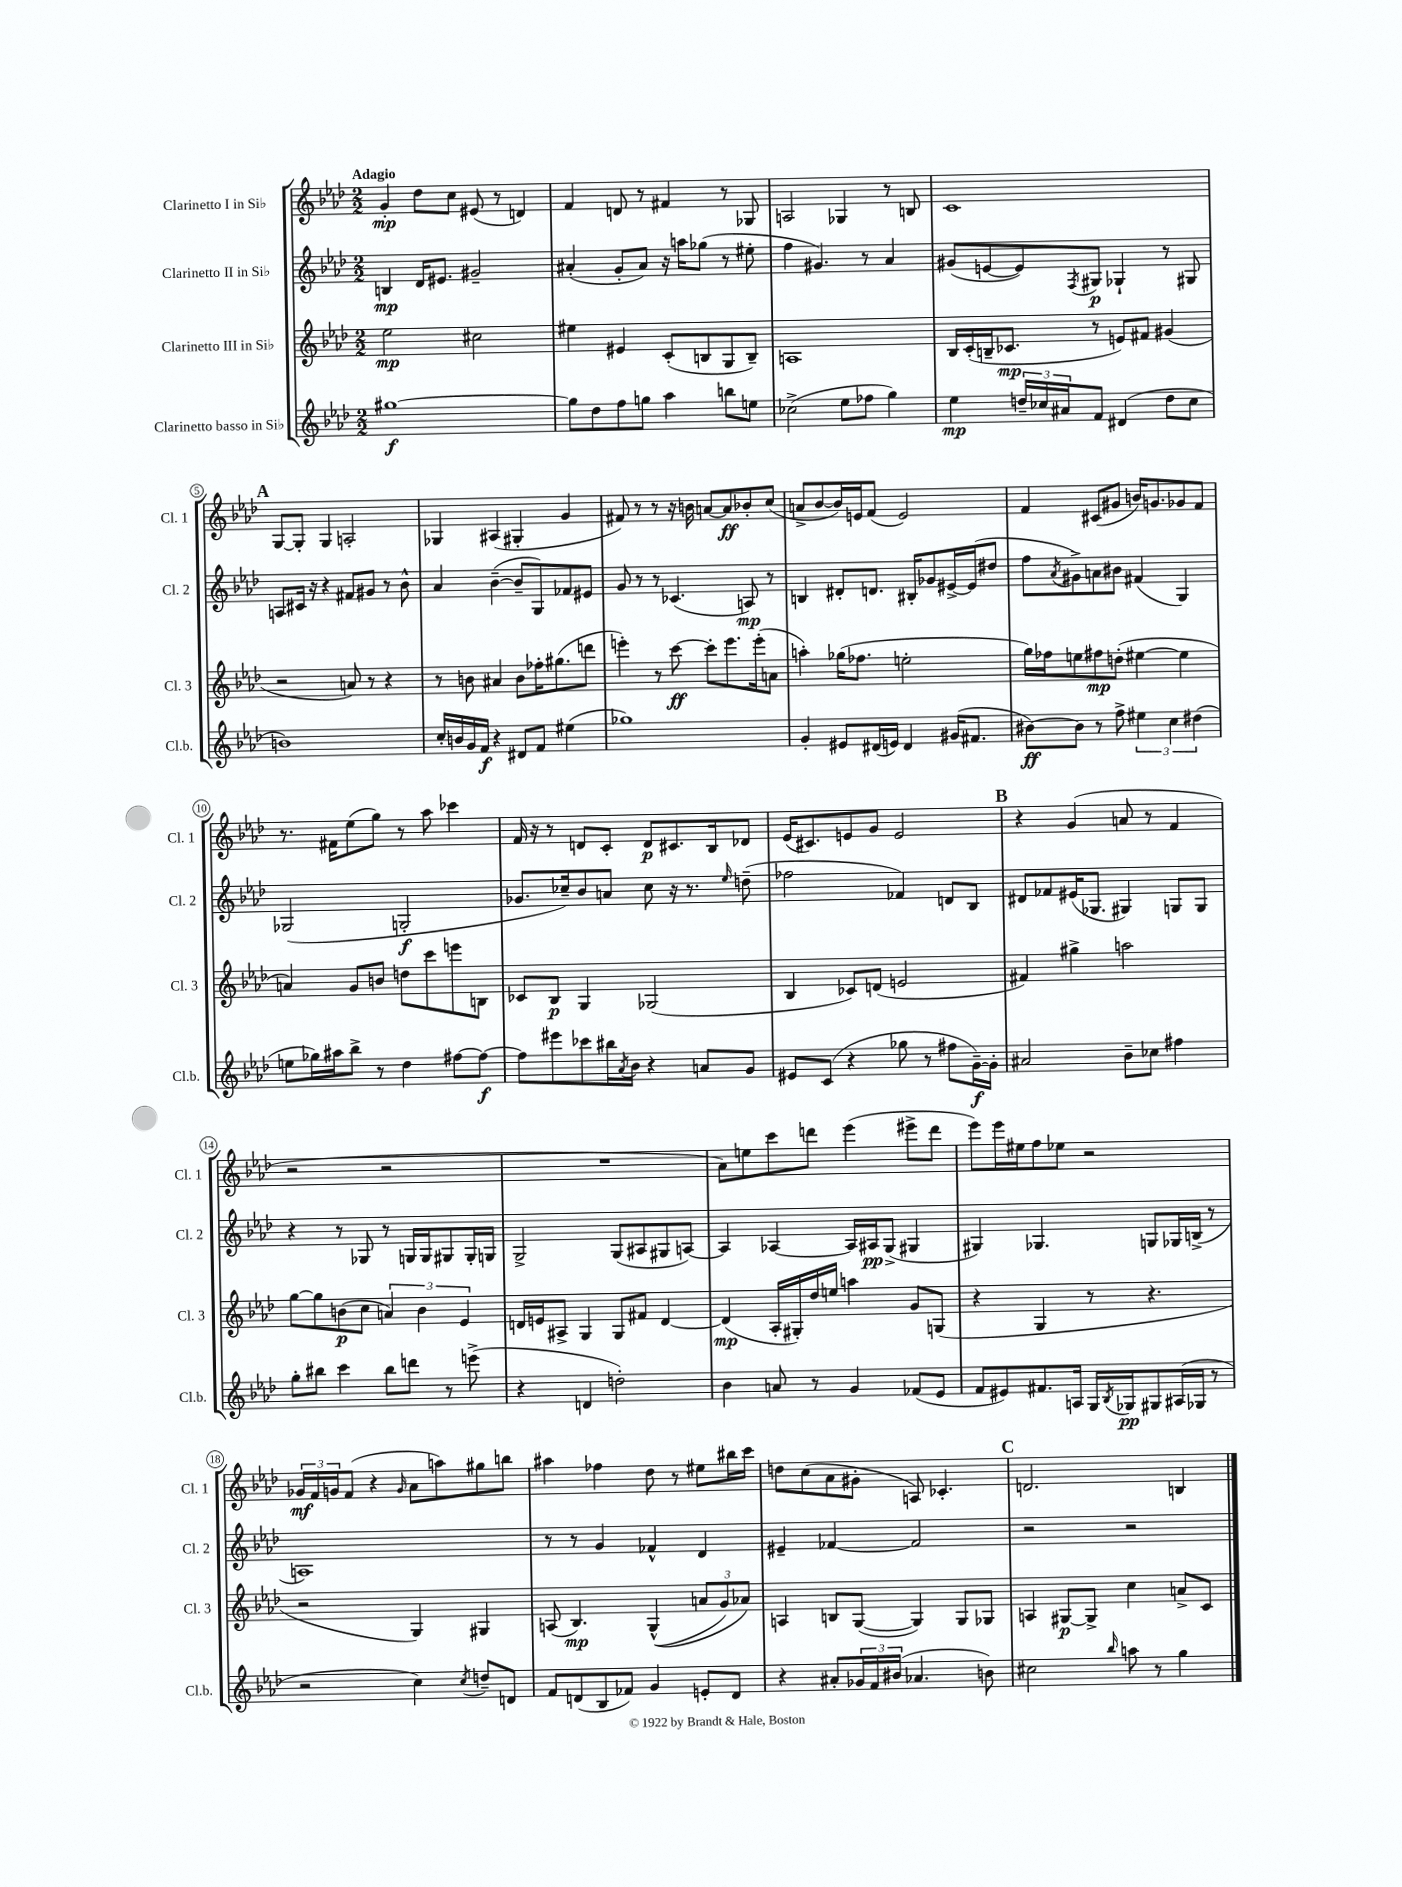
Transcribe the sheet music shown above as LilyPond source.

<<
\new StaffGroup <<
\new Staff = "s0" \with { instrumentName = "Clarinetto I in Sib" shortInstrumentName = "Cl. 1" } {
    \clef treble \key aes \major \numericTimeSignature \time 2/2 \tempo "Adagio"
    g'4-.\mp des''8 c''8 eis'8( r8 d'4) |
    f'4 d'8 r8 fis'4 r8 ges8 |
    a2 ges4 r8 b8 |
    c'1 |
    \mark \markup { \bold "A" } g8~ g8-. g4 a2-. |
    ges4 ais4( gis4-. g'4 |
    fis'8) r8 r8 r16 b'16 a'8~ a'8\ff bes'8-. c''8( |
    a'8-> bes'8~ bes'16) e'16 f'8( e'2) |
    f'4 cis'8( gis'8 b'16) g'8. ges'8 f'8 |
    r8. fis'16 ees''8( g''8) r8 aes''8 ces'''4 |
    f'16 r16 r8 d'8 c'8-. d'8\p cis'8. bes16 des'8 |
    ees'16( cis'8.) e'8 g'8 e'2 |
    \mark \markup { \bold "B" } r4 g'4( a'8 r8 f'4 |
    r2 r2 |
    R1 |
    aes'8) e''8 c'''8 d'''8 ees'''4( eis'''8-> d'''8 |
    ees'''8) ees'''16 eis''16 f''8 ees''8 r2 |
    \tuplet 3/2 { ges'16\mf f'16 g'16 } f'8( r4 \grace { g'16 } aes'8 a''8) gis''8 b''8 |
    ais''4 fes''4 des''8 r8 eis''8 bis''16 c'''16 |
    d''8 c''8( aes'8 gis'8-. a8) ces'4.-. |
    \mark \markup { \bold "C" } d'2. b4 \bar "|." |
}
\new Staff = "s1" \with { instrumentName = "Clarinetto II in Sib" shortInstrumentName = "Cl. 2" } {
    \clef treble \key aes \major \numericTimeSignature \time 2/2
    b4\mp des'16 eis'8. gis'2-- |
    ais'4-.( g'8-. ais'8) r16 a''16 ges''8( r8 eis''8-. |
    f''4 gis'4.) r8 aes'4 |
    gis'8( e'8~ e'8) \acciaccatura { f8 } gis8\p ges4-! r8 gis8 |
    \mark \markup { \bold "A" } a8 cis'16 r16 r4 fis'8 gis'8 r8 bes'8-^ |
    aes'4 bes'4~--( bes'8-- g8) fes'8 eis'8 |
    g'8 r8 r8 ces'4.( a8\mp) r8 |
    b4 dis'8-. d'8. bis16-. ges'8 eis'16~-> eis'16( dis''8 |
    f''8 \acciaccatura { aes'8 } gis'8->) a'8 bis'8 fis'4( g4) |
    ges2( g2-.\f |
    ges'8. ces''16--) bes'8 a'8 ces''8 r16 r8. \grace { ees''16 } d''8--( |
    fes''2 fes'4) d'8 bes8 |
    \mark \markup { \bold "B" } dis'8 fes'8 eis'16( ges8. gis4) g8 g8 |
    r4 r8 ges8 r8 g16 g16 gis8 gis16-. g16 |
    g2-> g8( ais8 gis8 a8~) |
    a4 aes4~ aes16 ais16\pp g8->( gis4 |
    gis4) ges4. g8 ges16 b16->( r8 |
    a1) |
    r8 r8 g'4 fes'4-^ des'4 |
    eis'4-- fes'4~ fes'2 |
    \mark \markup { \bold "C" } r2 r2 \bar "|." |
}
\new Staff = "s2" \with { instrumentName = "Clarinetto III in Sib" shortInstrumentName = "Cl. 3" } {
    \clef treble \key aes \major \numericTimeSignature \time 2/2
    ees''2\mp cis''2 |
    eis''4 eis'4 c'8-.( b8 g8 b8--) |
    a1 |
    bes16 c'16-.( b16-- ces'8.\mp r8 e'8) fis'8 gis'4( |
    \mark \markup { \bold "A" } r2 a'8) r8 r4 |
    r8 b'8 ais'4 b'8 fes''16-. gis''8.( d'''8 |
    e'''4-.) r8 c'''8~\ff c'''8-. e'''8. e'''16-.( a'8 |
    a''4-.) ges''16( fes''8. e''2-. |
    g''16) fes''16 e''8 fis''8\mp d''8-.( eis''4~ eis''4 |
    a'4) g'8 b'8 d''8 c'''8 e'''8 b8 |
    ces'8 bes8\p g4 ges2( |
    bes4 ces'8) d'8( e'2 |
    \mark \markup { \bold "B" } fis'4) gis''4-> a''2 |
    g''8~ g''8 b'8\p( c''8 \tuplet 3/2 { a'4) b'4 ees'4 } |
    d'16 e'16 ais8-> g4 g8 fis'8 d'4~ |
    d'4\mp( aes16-. gis16-.) des''16 e''16 a''4 g'8 g8( |
    r4 g4 r8 r4. |
    r2 g4) gis4 |
    a8( bes4.\mp) g4-^(\( \tuplet 3/2 { a'8 g'8) aes'8\) } |
    a4 b8 g8~( g4) g8 ges8 |
    \mark \markup { \bold "C" } a4 gis8~\p gis8-> c''4 a'8-> c'8 \bar "|." |
}
\new Staff = "s3" \with { instrumentName = "Clarinetto basso in Sib" shortInstrumentName = "Cl.b." } {
    \clef treble \key aes \major \numericTimeSignature \time 2/2
    gis''1~\f |
    gis''8 des''8 f''8 g''8 aes''4 b''8 e''8 |
    ces''2->( ees''8 fes''8 g''4) |
    ees''4\mp \tuplet 3/2 { d''16-- ces''16 ais'16 } f'8 dis'4( d''8 ces''8 |
    \mark \markup { \bold "A" } b'1) |
    c''16-. b'16 g'16 f'16\f r4 dis'8 f'8 eis''4( |
    ges''1) |
    g'4-. eis'8 dis'16( e'16) dis'4 gis'16( fis'8. |
    bis'8~\ff) bis'8 r8 f''8-> \tuplet 3/2 { eis''4 c''4 dis''4( } |
    e''8 ges''16) ais''16 bes''8-> r8 des''4 fis''8~ fis''8~\f |
    fis''8 eis'''8 ces'''8 bis''16 \acciaccatura { aes'8 } bes'16 r4 a'8 g'8 |
    eis'8 c'8( r4 ges''8 r8 fis''8 g'16~--\f) g'16-. |
    \mark \markup { \bold "B" } ais'2 bes'8-- ces''8 fis''4 |
    g''8-. bis''8 c'''4 bis''8 d'''8 r8 e'''8->( |
    r4 d'4 d''2-.) |
    bes'4 a'8 r8 g'4 fes'8( ees'8 |
    f'8 eis'8) fis'8. a16 g16 \acciaccatura { bes8 } ges16\pp gis8 ais16( ges16 r8 |
    r2 c''4) \acciaccatura { c''8 } d''8-- d'8 |
    f'8 d'8( bes8 fes'8) g'4 e'8-. d'8 |
    r4 ais'8-. \tuplet 3/2 { ges'16 f'16 bis'16( } aes'4. b'8) |
    \mark \markup { \bold "C" } cis''2 \grace { bes''16 } a''8 r8 g''4 \bar "|." |
}
>>
>>
\layout { \context { \Score \override BarNumber.stencil = #(make-stencil-circler 0.1 0.3 ly:text-interface::print) } }
